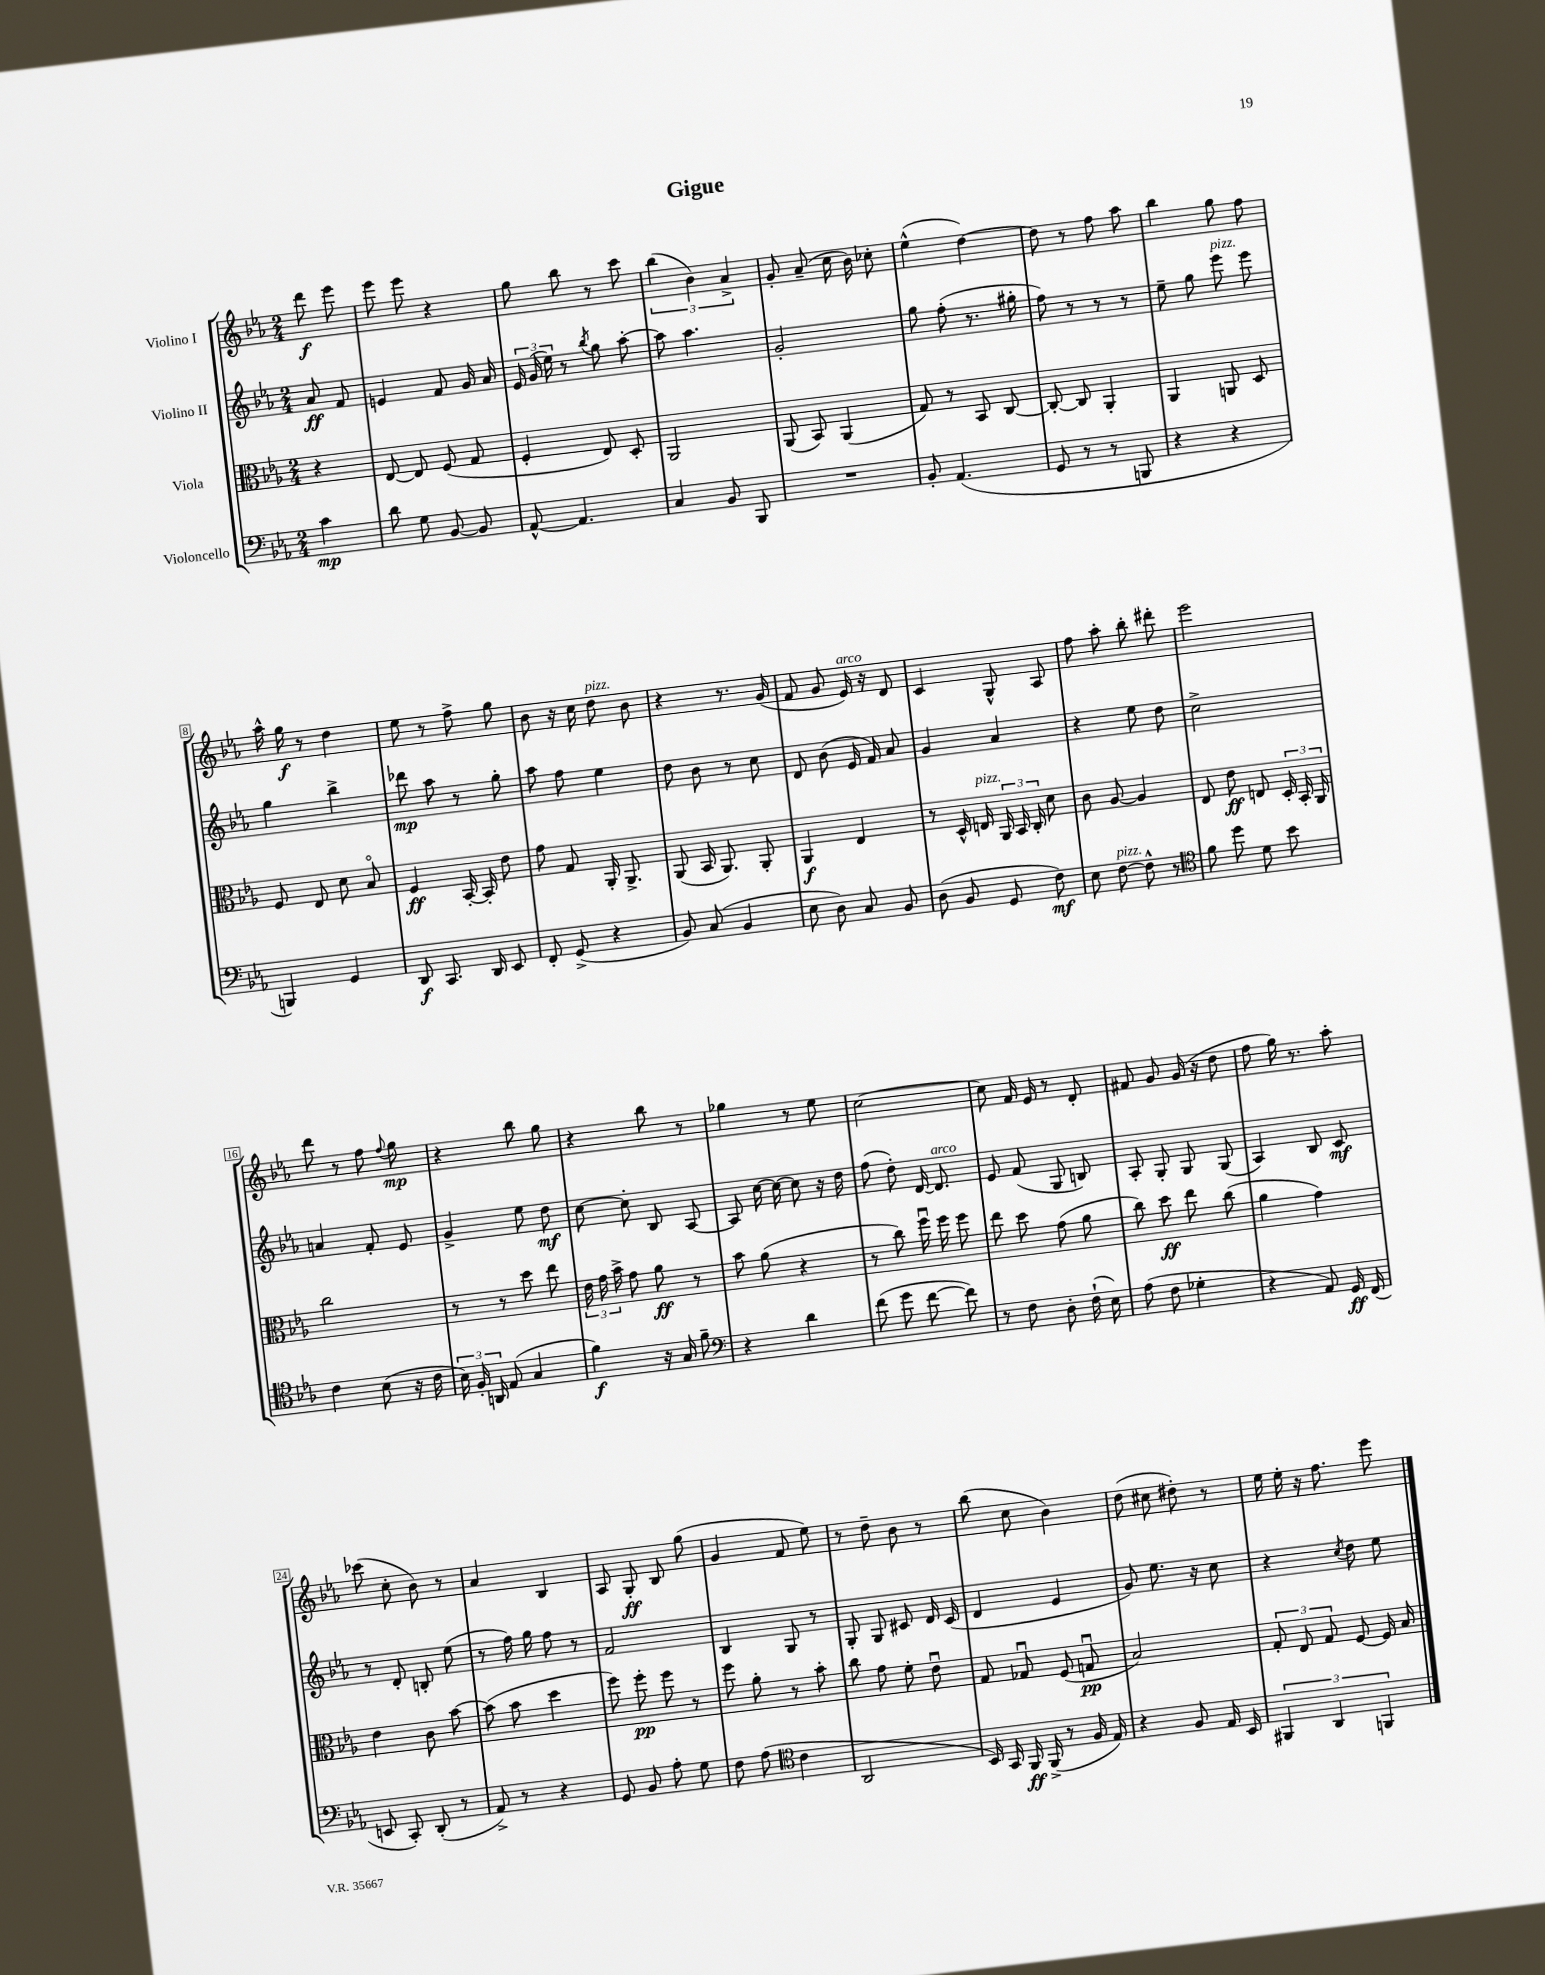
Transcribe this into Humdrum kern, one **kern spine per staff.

**kern	**kern	**kern	**kern
*staff4	*staff3	*staff2	*staff1
*clefF4	*clefC3	*clefG2	*clefG2
*k[b-e-a-]	*k[b-e-a-]	*k[b-e-a-]	*k[b-e-a-]
*M2/4	*M2/4	*M2/4	*M2/4
4c	4r	8a-	8ddd
.	.	8f	8eee-
=	=	=	=
8d	[8E-	4e	8eee-
8G	8E-]	.	8eee-
[8BB-	(8F	8f	4r
8BB-]	8G	16g	.
.	.	16a-	.
=	=	=	=
[8AA-^^	4F'	24e-	8gg
.	.	(24g	.
.	.	24ee-)	.
4.AA-]	.	8r	8bb-
.	.	8qbb-	.
.	8E-)	8gg	8r
.	8D'	[8aa-'	8ccc
=	=	=	=
4C	2AA-	8aa-]	(6bb-
.	.	4.aa-	.
.	.	.	6b-)
8BB-	.	.	.
.	.	.	6a-^
8BBB-	.	.	.
=	=	=	=
2r	(8AA-	2g'	8g'
.	8BB-)	.	(8a-~
.	(4AA-	.	16cc
.	.	.	16b-)
.	.	.	8cc-'
=	=	=	=
8BB-'	8G)	8gg	(4ee-^^
(4.AA-	8r	(8ff'	.
.	8BB-	8.r	[4dd)
.	[8C	.	.
.	.	16gg#'	.
=	=	=	=
8GG	8C'_	8ff)	8dd]
8r	8C]	8r	8r
8r	4AA-'	8r	8ff
8BBB	.	8r	8aa-
=	=	=	=
4r	4AA-	8ee-~	4bb-
.	.	8gg	.
4r	8AA	8eee-	8gg
.	8D	8eee-	8ff
=	=	=	=
4BBB)	8F	4gg	16aa-^^
.	.	.	16gg
.	8E-	.	8r
4GG	8d	4bb-^	4dd
.	8B-o	.	.
=	=	=	=
8DD	4F	8ddd-	8ee-
8.CC	.	8aa-	8r
.	[16BB-'	8r	8ff^
16DD	16BB-']	.	.
8EE-	8e-	8gg'	8gg
=	=	=	=
8FF'	8g	8aa-	8b-
(8GG^	8G	8ff	16r
.	.	.	16cc
4r	16AA-'	4ee-	8dd
.	8.AA-^	.	.
.	.	.	8b-
=	=	=	=
8BB-)	(8AA-	8dd	4r
(8C	16BB-	8b-	.
.	8.AA-)	.	.
4BB-	.	8r	8.r
.	8AA-'	8cc	.
.	.	.	(16g
=	=	=	=
8E-	4AA-	8d	8f
8D)	.	(8b-	8g
8C	4E-	16e-	16e-)
.	.	16f)	16r
8BB-	.	8a-	8d
=	=	=	=
(8D	8r	4g	4c
8BB-	16D^^	.	.
.	16E	.	.
8GG	24AA-	4a-	8G^^
.	24BB-	.	.
.	24C'	.	.
8F)	8d	.	8A-
=	=	=	=
8E-	8c	4r	8ff
[8F	[8A-	.	8aa-'
8F^^]	4A-]	8ee-	8bb-'
8r	.	8dd	8ddd#'
=	=	=	=
*clefC4	*	*	*
8f	8E-	2cc^	2eee-
8dd	8e-	.	.
8d	8E	.	.
8b-	24D'	.	.
.	24BB-'	.	.
.	24AA-	.	.
=	=	=	=
4c	2cc	4a	8ddd
.	.	.	8r
(8B-	.	8f'	8ff
.	.	.	8qqff
16r	.	8e-	8gg
16c	.	.	.
=	=	=	=
24B-)	8r	4g^	4r
24F'	.	.	.
24AA	.	.	.
(8E-	8r	.	.
4G	8dd	8ee-	8bb-
.	8ee-	8dd	8gg
=	=	=	=
4f)	24e-	[8cc	4r
.	24g	.	.
.	24b-^	.	.
.	8g	8cc']	.
16r	8a-	8B-	8bb-
16G	.	.	.
8f~	8r	[8A-	8r
=	=	=	=
*clefF4	*	*	*
4r	8b-	8A-]	4gg-
.	(8a-	[16cc	.
.	.	16cc_	.
4d	4r	8cc]	8r
.	.	16r	8ee-
.	.	16dd	.
=	=	=	=
(8f	8r	(8ff	[2cc
8g	8cc)	8dd')	.
[8f	16ffu	[16d	.
.	16ff	8.d]	.
8f])	8ff	.	.
=	=	=	=
8r	8ee-	8e-	8cc]
8F	8dd	(8f	16f
.	.	.	16e-
8D'	(8g	8G	8r
(16F`	8a-	8B)	8d'
16E-)	.	.	.
=	=	=	=
(8A-	8cc)	8A-'	8f#
8F	8dd	8G'	8g
4G-'	8ee-	8G	(16g
.	.	.	16r
.	(8cc	(8G	8dd
=	=	=	=
4r	4a-	4A-)	8ff
.	.	.	16gg)
.	.	.	8.r
8AA-)	4g)	8B-	.
16GG	.	8c	8aa-'
(16FF	.	.	.
=	=	=	=
8EE	4e-	8r	(8ccc-
8CC')	.	8d'	8cc'
(8DD'	8c	8B'	8b-)
8r	[8b-	(8ee-	8r
=	=	=	=
8AA-^)	(8b-]	8r	4a-
8r	8b-	16ff)	.
.	.	16gg	.
4r	4dd	8ff	4B-
.	.	8r	.
=	=	=	=
8GG	8ff)	2f	8A-
8BB-	8ff'	.	8G'
8A-'	8ff	.	8B-
8G	8r	.	(8gg
=	=	=	=
8F	8ff	4B-	4g
(8A-	8a-'	.	.
*clefC4	*	*	*
4c	8r	8G	8f
.	8b-'	8r	8ee-)
=	=	=	=
2AA-	8cc	8G'	8r
.	8g	8G	8dd~
.	8f'	8c#	8b-
.	8e-u	16d	8r
.	.	(16c#	.
=	=	=	=
16BB-)	8G	4d	(8bb-
16GG	.	.	.
16FF	8G-u	.	8cc
(16FF^	.	.	.
8r	(8F	4e-	4b-)
16F	8Gu	.	.
16E-)	.	.	.
=	=	=	=
4r	2B-)	8g)	(8dd
.	.	8.ee-	8cc#
8F	.	.	8dd#')
.	.	16r	.
16E-	.	8cc	8r
16BB-	.	.	.
=	=	=	=
6FF#	12G'	4r	16ee-
.	.	.	16ee-'
.	12E-	.	.
.	.	.	16r
6AA-	12G	.	.
.	.	.	8.ff
.	.	8qcc	.
.	[8F	8dd	.
6FF	.	.	.
.	16F]	8ee-	8eee-
.	16B-	.	.
==	==	==	==
*-	*-	*-	*-
